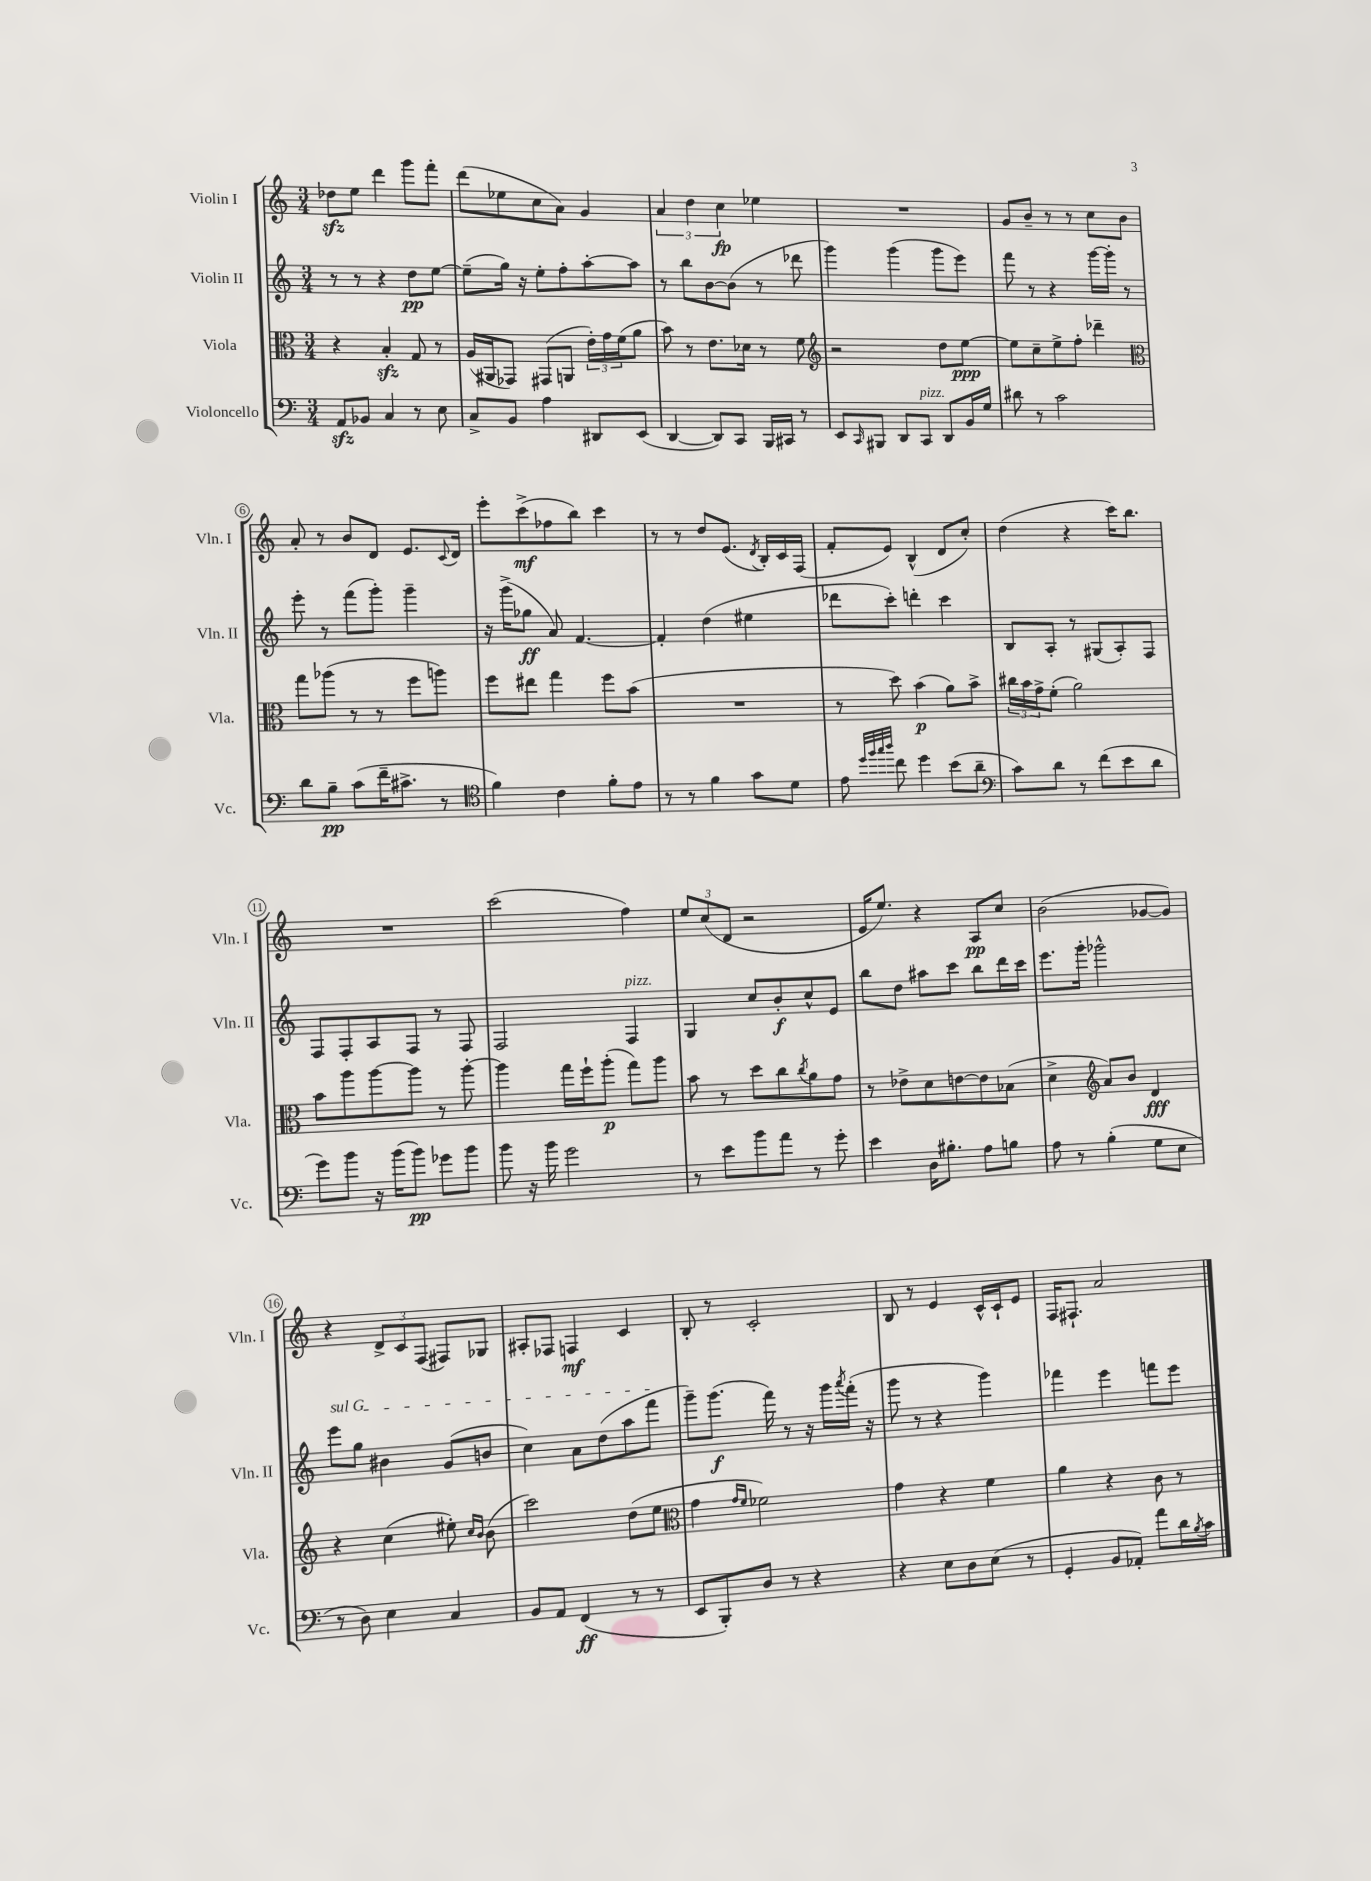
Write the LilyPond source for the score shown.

<<
\new StaffGroup <<
\new Staff = "s0" \with { instrumentName = "Violin I" shortInstrumentName = "Vln. I" } {
    \clef treble \key c \major \numericTimeSignature \time 3/4
    des''8\sfz e''8 d'''4 g'''8 f'''8-. |
    d'''8( ees''8 c''8 a'8) g'4 |
    \tuplet 3/2 { a'4 d''4 c''4\fp } ees''4 |
    R2. |
    g'8 b'8-- r8 r8 c''8 b'8 |
    a'8-. r8 b'8 d'8 e'8. \appoggiatura { c'8 } d'16 |
    e'''8-. c'''8->\mf( fes''8 b''8) c'''4 |
    r8 r8 d''8 e'8.( \acciaccatura { d'8 } b16-.) c'16 f16( |
    f'8-. e'8) b4-^( d'8 c''8-.) |
    d''4( r4 c'''16) b''8. |
    R2. |
    c'''2( f''4) |
    \tuplet 3/2 { e''8 c''8( d'8 } r2 |
    e'16 e''8.) r4 a8\pp c''8 |
    b'2( ges'8~ ges'8) |
    r4 \tuplet 3/2 { d'8-> c'8 f8( } fis8) ges8 |
    ais8-. fes8 f4\mf c'4 |
    b8-. r8 c'2-. |
    b8 r8 e'4 c'16-^ c'16-! e'8 |
    f16 fis8.-! a'2 \bar "|." |
}
\new Staff = "s1" \with { instrumentName = "Violin II" shortInstrumentName = "Vln. II" } {
    \clef treble \key c \major \numericTimeSignature \time 3/4
    r8 r8 r4 d''8\pp e''8~ |
    e''8--( g''16) r16 e''8-. f''8-. a''8~-. a''8 |
    r8 b''8 b'8~ b'8( r8 des'''8 |
    g'''4) g'''4( g'''8 e'''8) |
    f'''8 r8 r4 g'''16~ g'''16-. r8 |
    e'''8-. r8 f'''8( g'''8-.) g'''4-- |
    r16 g'''16->( ges''8\ff a'8) f'4.~ |
    f'4-. d''4( eis''4 |
    des'''8 c'''8-.) d'''4-. c'''4 |
    b8 a8-. r8 gis8( a8-.) f8 |
    f8 f8-. a8 f8 r8 f8 |
    f2 f4^\markup { \italic "pizz." } |
    g4 c''8 b'8-.\f c''8-^ e'8 |
    b''8 d''8 ais''8 c'''8 b''8 d'''16 c'''16 |
    e'''8. g'''16-. ges'''2-^ |
    \once \override TextSpanner.bound-details.left.text = \markup { \italic "sul G" } e'''8\startTextSpan g''8 bis'4 g'8( b'8 |
    c''4) a'8 d''8( a''8 f'''8\stopTextSpan |
    g'''8--) g'''8.\f( f'''16) r8 r16 g'''16 \acciaccatura { a'''8 } f'''16-.( r16 |
    g'''8 r8 r4 g'''4) |
    fes'''4 e'''4 f'''8 e'''8 \bar "|." |
}
\new Staff = "s2" \with { instrumentName = "Viola" shortInstrumentName = "Vla." } {
    \clef alto \key c \major \numericTimeSignature \time 3/4
    r4 b4-.\sfz g8 r8 |
    a16( ais,16 ges,8) gis,8( a,8 \tuplet 3/2 { e'16-.) g'16 f'16( } a'8 |
    b'8) r8 e'8. des'16 r8 f'8 |
    \clef treble r2 d''8 e''8~\ppp |
    e''8 c''8-- e''8-> f''8-. des'''4-- |
    \clef alto g''8 aes''8( r8 r8 f''8 a''8) |
    f''8 eis''8 g''4 f''8 b'8( |
    R2. |
    r8 d''8) b'4\p( a'8) b'8-> |
    \tuplet 3/2 { cis''16 b'16 g'16-> } f'8-.( a'2) |
    b'8 a''8 a''8~ a''8 r8 a''8~-. |
    a''4 g''16 f''16-! a''8-.\p( g''8) a''8 |
    b'8 r8 d''8 c''8 \acciaccatura { c''8 } a'8 g'8 |
    r8 ees'8-> d'8 e'8~ e'8 bes8( |
    d'4-> \clef treble a'8) b'8 d'4\fff |
    r4 c''4( eis''8-.) \grace { c''16 b'16 } b'8( |
    c'''2) d''8( e''8 |
    \clef alto g'4 \grace { g'16 f'16 } fes'2) |
    g'4 r4 f'4 |
    a'4 r4 c'8 r8 \bar "|." |
}
\new Staff = "s3" \with { instrumentName = "Violoncello" shortInstrumentName = "Vc." } {
    \clef bass \key c \major \numericTimeSignature \time 3/4
    a,8\sfz bes,8 c4 r8 e8 |
    c8-> b,8 a4 dis,8 e,8( |
    d,4~ d,8) c,8 b,,16 cis,16 r8 |
    e,8 \grace { c,16 } bis,,8 d,8 c,8^\markup { \italic "pizz." } d,8 b,16 g16 |
    dis'8 r8 c'2 |
    d'8 b8--\pp c'8( f'16-- cis'8.-> r8 |
    \clef tenor f'4) c'4 f'8-. e'8 |
    r8 r8 f'4 g'8 d'8 |
    e'8 \grace { d''32 f''32 g''32 a''32 } c''8 d''4 b'8( a'8-- |
    \clef bass c'8) d'8 r8 f'8( e'8 d'8 |
    g'8) b'8 r16 b'16( b'8\pp) ges'8 b'8 |
    b'8 r16 b'16 g'2 |
    r8 e'8 b'8 a'8 r8 g'8-. |
    e'4 d16 bis8.-. a8 b8 |
    a8 r8 b4-.( g8 e8 |
    r8 d8) e4 c4 |
    b,8 a,8 f,4\ff( r8 r8 |
    e,8 b,,8-.) d8 r8 r4 |
    r4 e8 d8 e8( r8 |
    g,4-. b,8 aes,8-.) a'8 d'16 \acciaccatura { b8 } c'16 \bar "|." |
}
>>
>>
\layout { \context { \Score \override BarNumber.stencil = #(make-stencil-circler 0.1 0.3 ly:text-interface::print) } }
